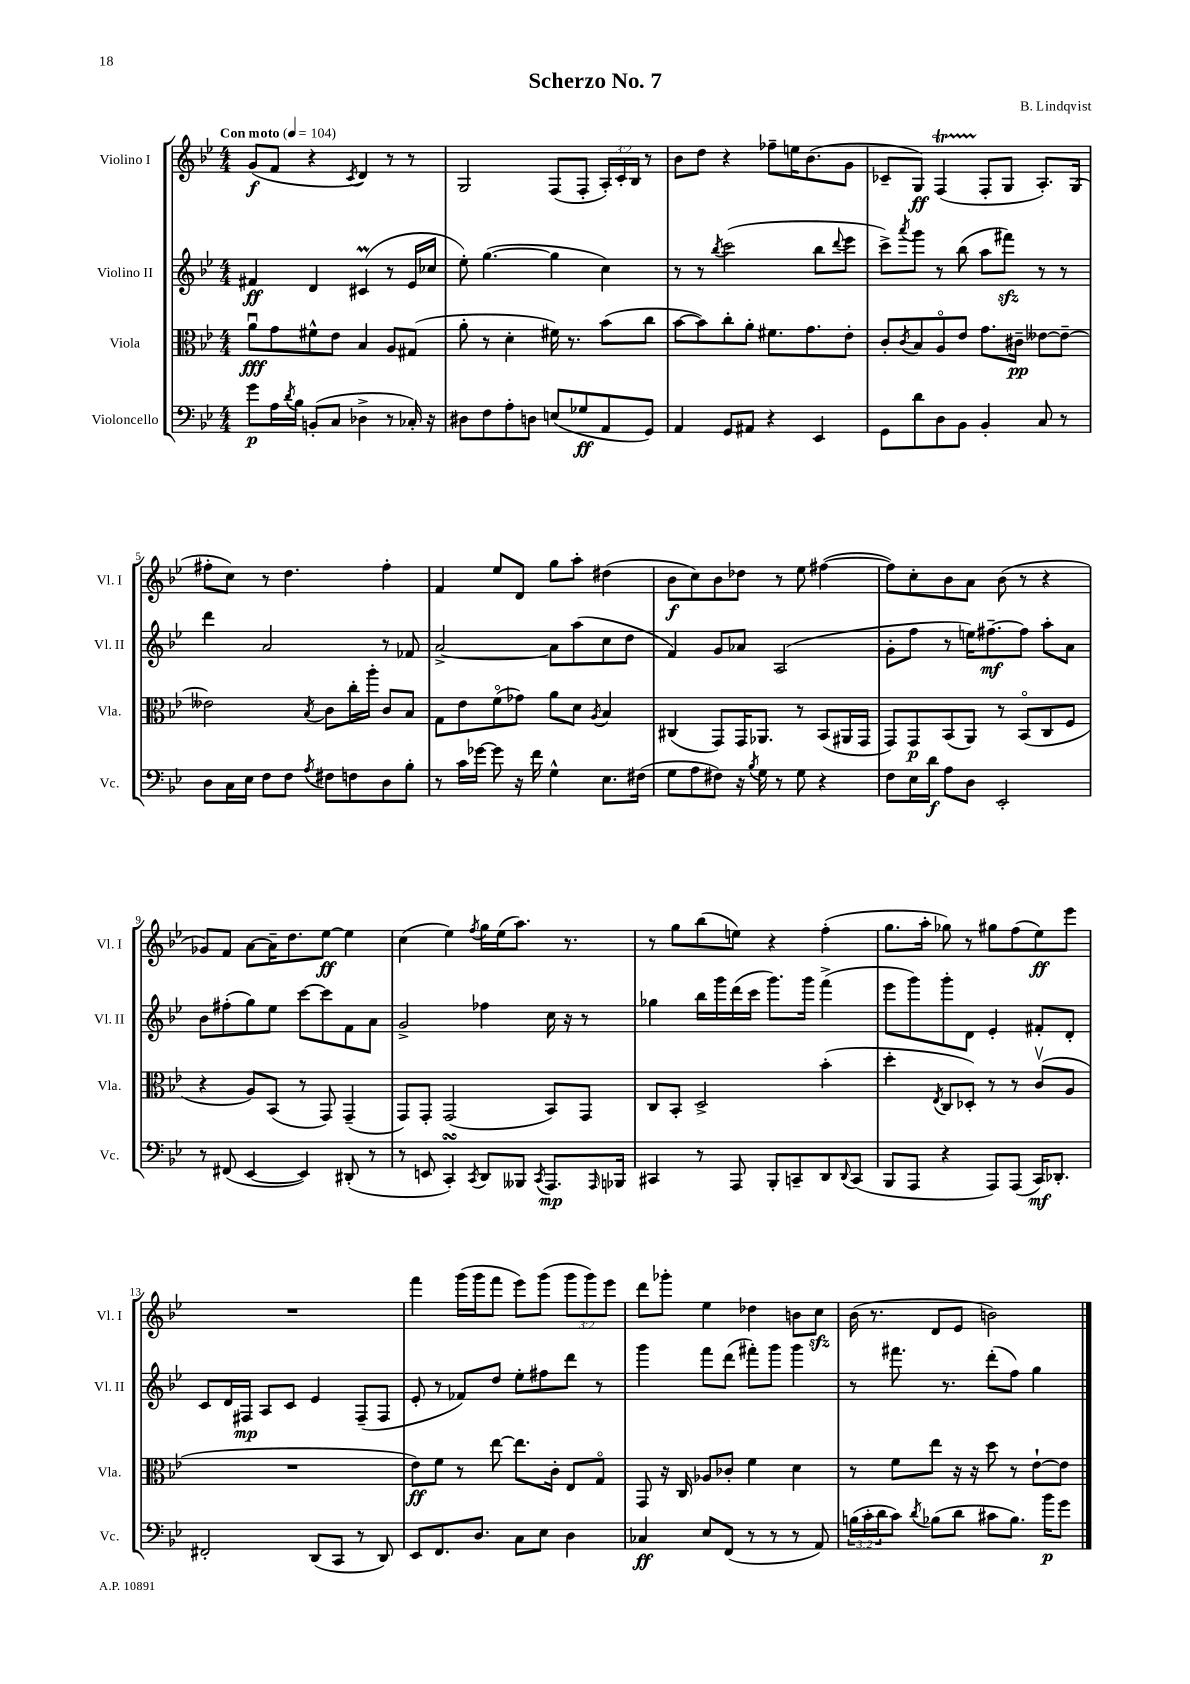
\header { title = "Scherzo No. 7" composer = "B. Lindqvist" }
<<
\new StaffGroup <<
\new Staff = "s0" \with { instrumentName = "Violino I" shortInstrumentName = "Vl. I" } {
    \clef treble \key bes \major \numericTimeSignature \time 4/4 \override Staff.TupletNumber.text = #tuplet-number::calc-fraction-text \tempo "Con moto" 4 = 104
    g'8\f( f'8 r4 \acciaccatura { c'8 } d'4) r8 r8 |
    g2 f8( f8-. \tuplet 3/2 { a16-.) c'16-. bes16 } r8 |
    bes'8 d''8 r4 fes''8-- e''16 bes'8.( g'8 |
    ces'8-- g8\ff) f4\startTrillSpan( f8-.\stopTrillSpan g8 a8.-.) g16( |
    fis''8-. c''8) r8 d''4. fis''4-. |
    f'4 ees''8 d'8 g''8 a''8-. dis''4( |
    bes'8\f c''8) bes'8 des''8 r8 ees''8 fis''4~( |
    fis''8) c''8-. bes'8 a'8 bes'8( r8 r4 |
    ges'8) f'8 a'8~ a'16-- d''8. ees''8~\ff ees''4 |
    c''4( ees''4) \acciaccatura { f''8 } g''16 ees''16( a''8.) r8. |
    r8 g''8 bes''8( e''8) r4 f''4-.( |
    g''8. a''16-. ges''8) r8 gis''8 f''8( ees''8\ff) ees'''8 |
    R1 |
    f'''4 g'''16( g'''16 f'''8 ees'''8) g'''8( \tuplet 3/2 { g'''8 g'''8) ees'''8 } |
    d'''8 ges'''8-. ees''4 des''4 b'8 c''8\sfz |
    bes'16( r8. d'8 ees'8 b'2) \bar "|." |
}
\new Staff = "s1" \with { instrumentName = "Violino II" shortInstrumentName = "Vl. II" } {
    \clef treble \key bes \major \numericTimeSignature \time 4/4
    fis'4\ff d'4 cis'4\prall( r8 ees'16 ces''16 |
    ees''8-.) g''4.~( g''4 c''4) |
    r8 r8 \acciaccatura { bes''8 } c'''2( bes''8 \appoggiatura { d'''8 } ees'''8 |
    c'''8->) \acciaccatura { a'''8 } g'''8 r8 bes''8( a''8 fis'''8\sfz) r8 r8 |
    d'''4 a'2 r8 fes'8 |
    a'2~-> a'8 a''8( c''8 d''8 |
    f'4) g'8 aes'8 a2( |
    g'8-. f''8 r8 e''16) fis''8.~--\mf fis''8 a''8-. a'8 |
    bes'8 fis''8-.( g''8) ees''8 c'''8~ c'''8 f'8 a'8 |
    g'2-> fes''4 c''16 r16 r8 |
    ges''4 bes''16 g'''16 d'''16( c'''16 g'''8.) g'''16 f'''4->( |
    ees'''8 g'''8) g'''8-. d'8 ees'4-. fis'8-. d'8-. |
    c'8 d'16 fis16\mp a8 c'8 ees'4 fis8--( fis8 |
    ees'8-. r8 fes'8) d''8 ees''8-. fis''8 d'''8 r8 |
    g'''4 f'''8 d'''8( fis'''8-.) g'''8 g'''4 |
    r8 fis'''8. r8. d'''8-.( f''8) g''4 \bar "|." |
}
\new Staff = "s2" \with { instrumentName = "Viola" shortInstrumentName = "Vla." } {
    \clef alto \key bes \major \numericTimeSignature \time 4/4
    a'8\downbow\fff g'8 fis'8-^ ees'8 bes4 a8 gis8( |
    a'8-. r8 d'4-. fis'16) r8. bes'8( c''8 |
    bes'8~ bes'8) c''8-. a'8-. fis'8. g'8. ees'8-. |
    c'8-. \acciaccatura { c'8 } bes8 a8\flageolet ees'8 g'8. cis'16--\pp eeses'8~ eeses'8~-- |
    eeses'2 \acciaccatura { bes8 } c'8 c''16-. a''16-. c'8 bes8 |
    g8 ees'8 f'8\flageolet( ges'8) a'8 d'8 \acciaccatura { a8 } bes4 |
    cis4( g,8) g,16 aes,8. r8 bes,8( ais,16 g,16 |
    g,8) g,8\p bes,8( a,8) r8 bes,8\flageolet( c8 f8 |
    r4 a8) bes,8( r8 g,8) g,4--( |
    g,8) g,8-. g,2( bes,8) g,8 |
    c8 bes,8-. d2-> bes'4-.( |
    d''4-. \acciaccatura { ees8 } c8 des8-.) r8 r8 c'8\upbow( a8 |
    R1 |
    ees'8\ff) f'8 r8 ees''8~ ees''8. c'16-. ees8 g8\flageolet |
    g,8 r16 c16 aes8 ces'8-. f'4 d'4 |
    r8 f'8 ees''8 r16 r16 d''8 r8 ees'8~-! ees'8 \bar "|." |
}
\new Staff = "s3" \with { instrumentName = "Violoncello" shortInstrumentName = "Vc." } {
    \clef bass \key bes \major \numericTimeSignature \time 4/4 \override Staff.TupletNumber.text = #tuplet-number::calc-fraction-text
    g'8\p a16 \acciaccatura { d'8 } bes16 b,8-.( c8 des4-> r8 ces16-.) r16 |
    dis8 f8 a8-. d8 e8( ges8\ff a,8 g,8) |
    a,4 g,8 ais,8 r4 ees,4 |
    g,8 d'8 d8 bes,8 bes,4-. c8 r8 |
    d8 c16 ees16 f8 f8 \acciaccatura { a8 } fis8 f8 d8 bes8-. |
    r8 c'16 ges'16~ ges'8 r16 f'16 g4-^ ees8. fis16( |
    g8 a8 fis8) r16 \acciaccatura { bes8 } g16 r8 g8 r4 |
    f8 ees16 d'16\f a8 d8 ees,2-. |
    r8 fis,8( ees,4~ ees,4) dis,8-.( r8 |
    r8 e,8 c,4-.\turn) \acciaccatura { c,8 } d,8 beses,,8 \acciaccatura { c,8 } a,,8.\mp \grace { a,,16 } bes,,16 |
    cis,4 r8 a,,8 bes,,8-. c,8-- d,8 \appoggiatura { d,8 } c,8( |
    bes,,8 a,,8 r4 a,,8) a,,8( c,16\mf) des,8.-. |
    fis,2-. d,8( c,8 r8 d,8) |
    ees,8 f,8. d8. c8 ees8 d4 |
    ces4\ff ees8 f,8( r8 r8 r8 a,8) |
    \tuplet 3/2 { b16( c'16-. d'16 } c'8) \acciaccatura { d'8 } bes8( d'8 cis'8 bes8.) bes'16\p g'8 \bar "|." |
}
>>
>>
